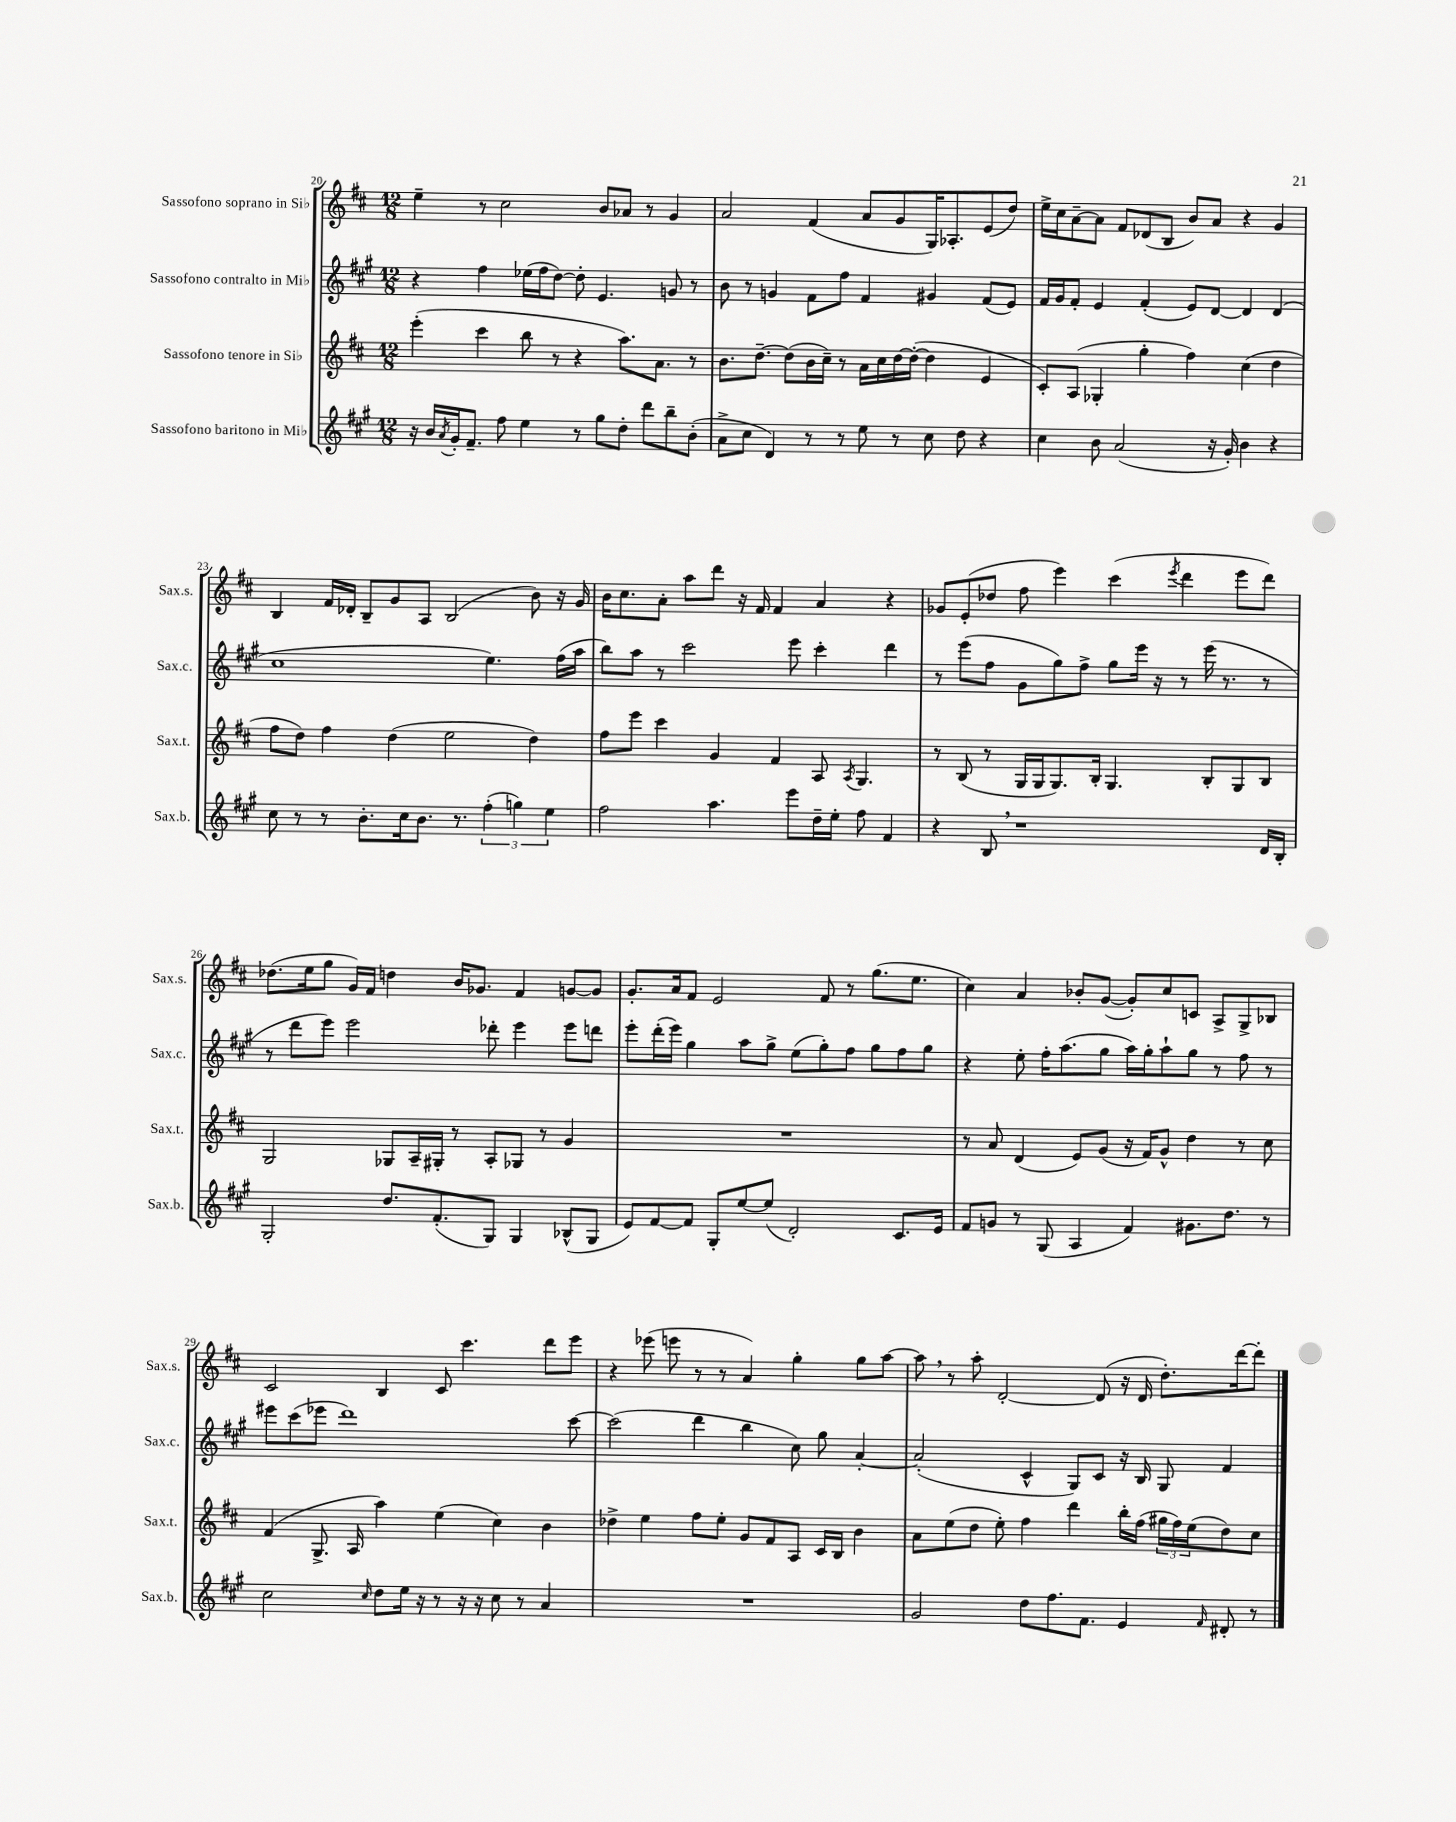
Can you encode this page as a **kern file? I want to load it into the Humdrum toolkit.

**kern	**kern	**kern	**kern
*staff4	*staff3	*staff2	*staff1
*clefG2	*clefG2	*clefG2	*clefG2
*k[f#c#g#]	*k[f#c#]	*k[f#c#g#]	*k[f#c#]
*M12/8	*M12/8	*M12/8	*M12/8
16r	(4eee'	4r	4ee~
16b	.	.	.
8qa	.	.	.
16g#'	.	.	.
8.f#~	.	.	.
.	4ccc#	4ff#	8r
8ff#	.	.	2cc#
4ee	8bb	(16ee-	.
.	.	16ff#	.
.	8r	[8dd)	.
8r	4r	8dd']	.
8gg#	.	4.e	8b
8dd'	8.aa)	.	8a-
8ddd	.	.	8r
.	8.a	.	.
8bb~	.	8g	4g
(8b'	8r	8r	.
=	=	=	=
8a^	8.b	8b	2a
8cc#	.	8r	.
.	[8.dd~	.	.
4d)	.	4g	.
.	(8dd]	.	.
8r	16b	8f#	(4f#
.	16cc#~)	.	.
8r	8r	8ff#	.
8ee	16a	4f#	8a
.	16cc#	.	.
8r	[16dd	.	8g
.	(16dd'_	.	.
8cc#	4dd]	4g#	16G)
.	.	.	8.A-'
8dd	.	.	.
4r	4e	(8f#	(8e
.	.	8e)	8dd)
=	=	=	=
4cc#	8c#')	16f#	16ee^
.	.	16g#	16cc#
.	(8A	8f#'	[8a~
8b	4G-'	4e	8a]
(2a	.	.	8f#
.	4gg'	(4f#'	(8d-
.	.	.	8B
.	4ff#)	8e)	8b)
16r	.	[8d	8a
16g#')	.	.	.
4b	(4cc#	4d]	4r
4r	4dd	(4d	4g
=	=	=	=
8cc#	8ff#	1cc#	4B
8r	8dd)	.	.
8r	4ff#	.	16f#
.	.	.	16d-'
8.b'	.	.	8B~
.	(4dd	.	8g
16cc#	.	.	.
8.b	.	.	8A
.	2ee	.	(2B
8.r	.	.	.
(6ff#'	.	4.ee)	.
6gg)	.	.	.
.	4dd)	.	8b)
6ee	.	.	.
.	.	(16ff#	16r
.	.	16aa	16g
=	=	=	=
2ff#	8ff#	8bb)	16b
.	.	.	8.cc#
.	8eee	8aa	.
.	4ccc#	8r	8a'
.	.	2ccc#	8aa
4.aa	4g	.	8ddd
.	.	.	16r
.	.	.	16f#
.	4f#	.	4f#
8eee	.	8eee	.
16dd~	8A	4ccc#'	4a
16ee'	.	.	.
.	8qA	.	.
8ff#	4.G	.	.
4f#	.	4ddd	4r
=	=	=	=
4r	8r	8r	8g-
.	(8B	(8eee	(8e'
8B	8r	8ff#	8dd-
1r	16G	8g#	8ff#
.	16G	.	.
.	8.G)	8gg#)	4eee)
.	.	8ff#^	.
.	16B'	.	.
.	4.G	8gg#	(4ccc#
.	.	16eee	.
.	.	16r	.
.	.	.	8qeee
.	.	8r	4ddd
.	8B'	(16eee	.
.	.	8.r	.
.	8G	.	8eee
16d	8B	8r	8ddd)
16B'	.	.	.
=	=	=	=
2G#'	2G	8r	(8.dd-
.	.	8ddd	.
.	.	.	16ee
.	.	8eee)	8gg
.	.	2eee	16g)
.	.	.	16f#
8.dd	8G-	.	4dd
.	16A~	.	.
(8.f#'	16G#'	.	.
.	8r	.	16b
.	.	.	8.g-
8G#)	8A'	8ddd-'	.
4G#	8G-	4eee	4f#
.	8r	.	.
(8B-^^	4g	8eee	[8g
8G#	.	8ddd	8g]
=	=	=	=
8e)	1.r	8eee'	8.g'
[8f#	.	(16ddd'	.
.	.	16eee)	16a
8f#]	.	4gg#	8f#
8G#'	.	.	2e
[8ee	.	8aa	.
(8ee]	.	8gg#^	.
2d')	.	(8ee	.
.	.	8gg#')	8f#
.	.	8ff#	8r
.	.	8gg#	(8.gg
8.c#	.	8ff#	.
.	.	.	8.ee
.	.	8gg#	.
16e	.	.	.
=	=	=	=
8f#	8r	4r	4cc#)
8g	8a	.	.
8r	(4d	8ee'	4a
(8G#	.	16ff#'	.
.	.	(8.aa	.
4A	8e)	.	8b-'
.	(8g	8gg#	([8g
4f#)	16r	16aa)	8g'])
.	16f#)	16gg#'	.
.	8g^^	8aa`	8cc#
8.g#	4dd	8gg#	8c
.	.	8r	8A^
8.dd	.	.	.
.	8r	8ff#	8G^
8r	8cc#	8r	8B-
=	=	=	=
2cc#	(4f#	8eee#	2c#
.	.	(8ccc#	.
.	8.G^	8eee-	.
.	.	1ddd)	.
.	16A	.	.
16qqcc#	.	.	.
8dd	4aa)	.	4B
16ee	.	.	.
16r	.	.	.
8r	(4ee	.	8c#
16r	.	.	4.ccc#
16r	.	.	.
8cc#	4cc#)	.	.
8r	.	.	.
4a	4b	.	8ddd
.	.	[8ccc#	8eee
=	=	=	=
1.r	4dd-^	(2ccc#]	4r
.	4ee	.	(8eee-
.	.	.	8eee
.	8ff#	4ddd	8r
.	8ee'	.	8r
.	8g	4bb	4a)
.	8f#	.	.
.	8A	8cc#)	4gg'
.	16c#	8gg#	.
.	16B	.	.
.	4b	[4a'	8gg
.	.	.	[8aa
=	=	=	=
2g#	8a	(2a']	8aa]
.	(8ee	.	8r
.	8dd	.	8aa'
.	8ee')	.	[2d'
8dd	4ff#	4c#^^	.
8.ff#	.	.	.
.	4ddd	8G#)	.
8.f#	.	.	.
.	.	8c#	(8d]
4e	16bb'	16r	16r
.	(16ff#	16B	16d
.	24gg#	8G#	8.dd')
.	24ff#)	.	.
.	(24ee	.	.
16qqf#	.	.	.
8d#'	8dd)	4f#	.
.	.	.	[16ddd
8r	8cc#	.	8ddd']
==	==	==	==
*-	*-	*-	*-
